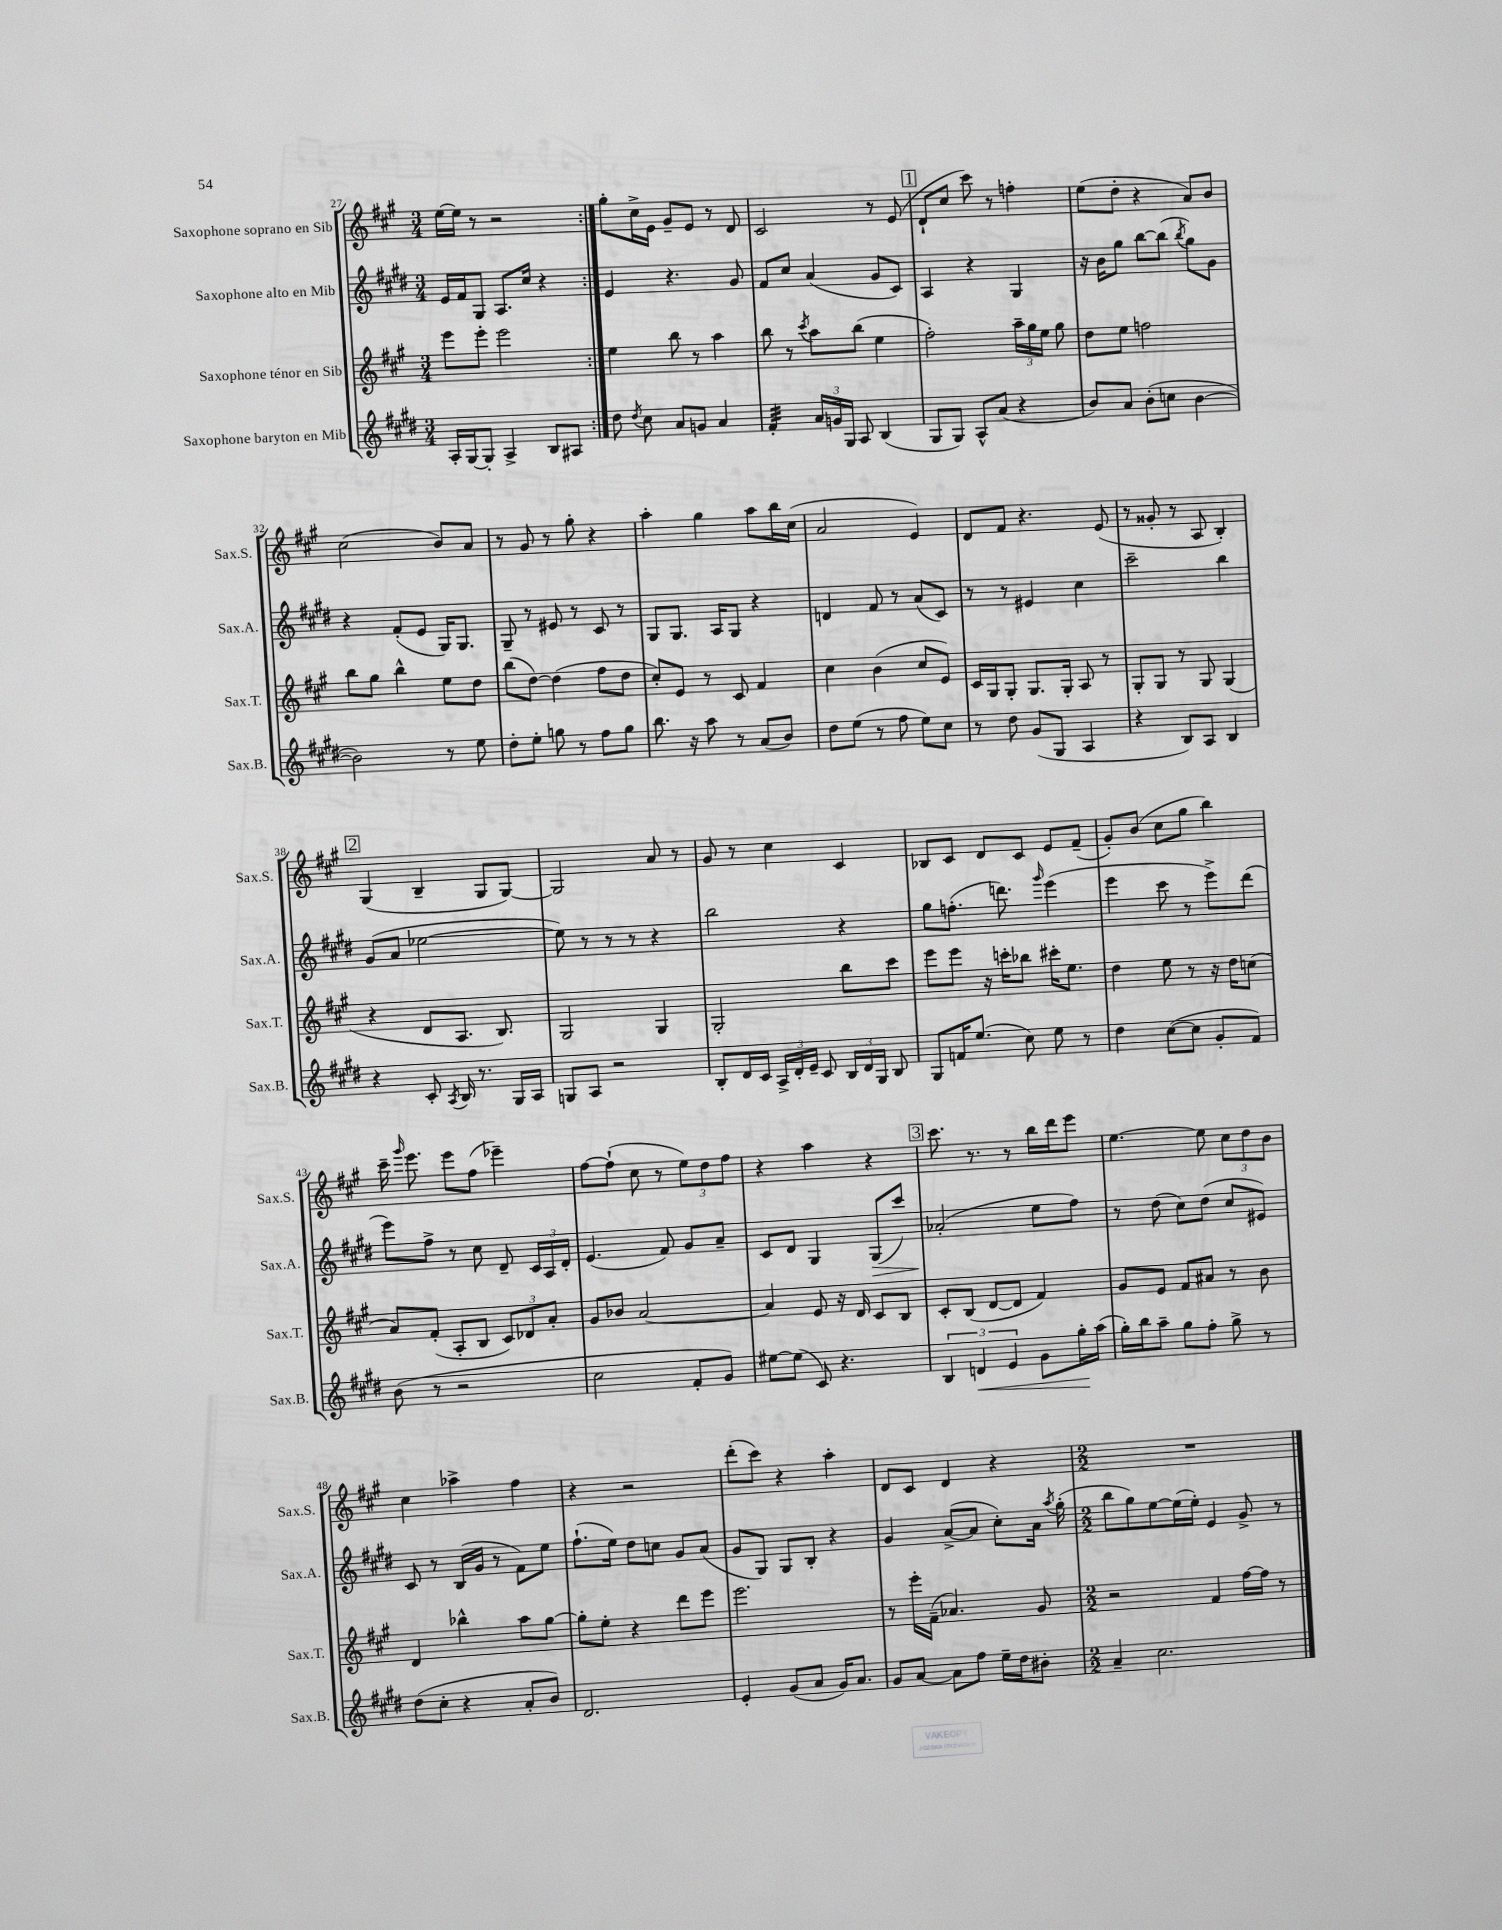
<<
\new StaffGroup <<
\new Staff = "s0" \with { instrumentName = "Saxophone soprano en Sib" shortInstrumentName = "Sax.S." } {
    \clef treble \key a \major \numericTimeSignature \time 3/4
    \autoBeamOff \repeat volta 2 { e''16[~ e''16] r8 r2 | }
    gis''8[-. cis''16-> e'16] gis'8[-- e'8] r8 d'8 |
    cis'2 r8 e'8( |
    \mark \markup { \box "1" } d'8[-! cis''8] cis'''8) r8 f''4-. |
    e''8[( d''8]-. r4 a'8[) b'8] |
    cis''2( b'8[) a'8] |
    r8 gis'8 r8 gis''8-. r4 |
    a''4-. gis''4 a''8[ b''16 cis''16]( |
    a'2 e'4) |
    d'8[ fis'8] r4. e'8( |
    r8 gisis'8-. r8 a8 b4-.) |
    \mark \markup { \box "2" } gis4( b4-- gis8[ gis8]~) |
    gis2 a'8 r8 |
    gis'8 r8 cis''4 cis'4 |
    bes8[ cis'8] d'8[ cis'8] e'8[ fis'8]--( |
    gis'8[-.) b'8]( cis''8[ gis''8] b''4) |
    cis'''16-- \grace { gis'''16 } e'''8. e'''8[ fis''8]( ees'''4--) |
    fis''8[~ fis''8]-!( cis''8 r8 \tuplet 3/2 { e''8[) d''8 fis''8] } |
    r4 a''4 r4 |
    \mark \markup { \box "3" } cis'''8. r8. r8 b''16[ d'''16 e'''8] |
    e''4.~ e''8 \tuplet 3/2 { cis''8[ d''8 b'8] } |
    cis''4 aes''4-> fis''4 |
    r4 r2 |
    d'''8[-.( cis'''8]) r4 a''4-. |
    d'8[ cis'8] d'4 r4 |
    \numericTimeSignature \time 2/2 R1 \bar "|." |
}
\new Staff = "s1" \with { instrumentName = "Saxophone alto en Mib" shortInstrumentName = "Sax.A." } {
    \clef treble \key e \major \numericTimeSignature \time 3/4
    \autoBeamOff \repeat volta 2 { e'16[ fis'16 gis8] a8.[ cis''16] r4 | }
    e'4 r4. gis'8 |
    fis'8[ cis''8] a'4( gis'8[ cis'8]) |
    \mark \markup { \box "1" } a4 r4 gis4 |
    r16 b'16[ gis''8] b''8[~ b''8]( \acciaccatura { b''8 } gis''8[) gis'8] |
    r4 fis'8[-.( e'8] gis16[) gis8.] |
    gis8-- r8 eis'8 r8 cis'8 r8 |
    gis8[ gis8.] a16[ gis8] r4 |
    d'4 fis'8 r8 a'8[( cis'8]) |
    r8 r8 eis'4 cis''4 |
    cis'''2-- b''4 |
    \mark \markup { \box "2" } gis'8[( a'8] ees''2~ |
    ees''8) r8 r8 r8 r4 |
    b''2 r4 |
    gis''8[ f''8.]-.( d'''8.) \grace { gis'''16 } e'''4( |
    e'''4 cis'''8 r8 e'''8[->) dis'''8]( |
    e'''8[) fis''8]-> r8 cis''8 dis'8-- \tuplet 3/2 { cis'16[ a16 dis'16]-. } |
    e'4.( fis'8) gis'8[ a'8]-- |
    cis'8[ dis'8] gis4 gis8[\>( cis'''8]) |
    \mark \markup { \box "3" } aes'2-.\!( e''8[ fis''8]) |
    r8 dis''8( cis''8[) dis''8]( cis''8[ eis'8]) |
    cis'8 r8 b16[( gis'16] r8 fis'8[) e''8] |
    fis''8.[-!( e''16]) dis''8[ c''8] gis'8[ a'8]( |
    gis'8[ gis8]) gis8[ b8]-. r4 |
    gis'4 a'8[~->( a'8] cis''8[-.) a'16] \acciaccatura { a''8 } gis''16-.( |
    \numericTimeSignature \time 2/2 b''8[ gis''8) e''8~ e''16( e''16]-.) e'4 gis'8-> r8 \bar "|." |
}
\new Staff = "s2" \with { instrumentName = "Saxophone ténor en Sib" shortInstrumentName = "Sax.T." } {
    \clef treble \key a \major \numericTimeSignature \time 3/4
    \autoBeamOff \repeat volta 2 { e'''8[ e'''8]-. e'''2 | }
    e''4 b''8 r8 a''4 |
    b''8 r8 \acciaccatura { cis'''8 } a''8[ b''8]( e''4 |
    \mark \markup { \box "1" } fis''2-.) \tuplet 3/2 { a''16[-- gis''16 e''16] } gis''8 |
    d''8[ e''8] f''2 |
    b''8[ gis''8] b''4-^ e''8[ d''8] |
    b''8[( d''8]~) d''4( fis''8[ d''8] |
    cis''8[-.) e'8] r8 cis'8 fis'4 |
    cis''4 b'4( cis''8[ e'8]) |
    cis'16[ gis16 gis8]-. gis8.[ gis16]-. a8 r8 |
    gis8[-. gis8] r8 gis8 gis4( |
    \mark \markup { \box "2" } r4 d'8[ a8.] b8.) |
    gis2 gis4 |
    gis2-. b''8[ cis'''8] |
    e'''8[ e'''8] r16 c'''16[-. bes''8] cis'''16[-. e''8.] |
    d''4 e''8 r8 r16 d''16[ c''8]( |
    a'8[) fis'8]-.( a8[-. b8] \tuplet 3/2 { cis'8[) des'8 a'8]-. } |
    gis'8[ bes'8] a'2~ |
    a'4 e'8 r16 d'16 cis'8[ b8] |
    \mark \markup { \box "3" } cis'8[-. b8]( d'8[~ d'8] fis'4) |
    gis'8[ e'8] fis'8[ ais'8] r8 b'8 |
    d'4 bes''4-^ a''8[ gis''8]~ |
    gis''8[-. e''8]-. r4 d'''8[ e'''8] |
    e'''2. |
    r8 e'''16[-. fis'16]--( aes'4.) gis'8 |
    \numericTimeSignature \time 2/2 r2 fis'4 fis''16[~ fis''16] r8 \bar "|." |
}
\new Staff = "s3" \with { instrumentName = "Saxophone baryton en Mib" shortInstrumentName = "Sax.B." } {
    \clef treble \key e \major \numericTimeSignature \time 3/4
    \autoBeamOff \repeat volta 2 { a16[-. gis16~ gis8]-. a4-> b8[ ais8] | }
    dis''8 \acciaccatura { dis''8 } cis''8 a'8[ g'8] a'4 |
    fis'4:32-. \tuplet 3/2 { a'16[ g'16 gis16] } a8 b4( |
    \mark \markup { \box "1" } gis8[ gis8]) a8[-^ a'8]( r4 |
    b'8[) a'8] b'8[-.( c''8] b'4~ |
    b'2) r8 e''8 |
    dis''8[-. e''8]-. g''8 r8 fis''8[ g''8] |
    b''8. r16 a''8 r8 a'8[( b'8]) |
    dis''8[ e''8]( r8 fis''8 e''8[) cis''8] |
    r8 dis''8 gis'8[( gis8] a4 |
    r4 b8[) a8] b4 |
    \mark \markup { \box "2" } r4 cis'8-. \acciaccatura { a8 } b16 r8. gis16[ a16] |
    g8[ a8] r2 |
    b8[-. dis'16 cis'16] \tuplet 3/2 { a16[-> dis'16-. e'16]-- } cis'8 \tuplet 3/2 { b16[ dis'16 gis16] } b8 |
    gis8[ f'16 e''8.]( cis''8) e''8 r8 |
    dis''4 cis''8[~( cis''8] gis'8[-. fis'8]) |
    b'8( r8 r2 |
    cis''2 fis'8[-. gis'8]) |
    eis''8[~ eis''8]( cis'8) r4. |
    \mark \markup { \box "3" } \tuplet 3/2 { b4 d'4\< e'4 } gis'8[ gis''16-.\! a''16]( |
    gis''16[-.) b''16 a''8]-- gis''8[ fis''8]-. gis''8-> r8 |
    dis''8[( cis''8]-. r4 a'8[-. b'8]) |
    dis'2. |
    e'4-. gis'8[( a'8] gis'16[) a'8.] |
    gis'8[ a'8]~ a'8[ fis''8] e''16[-- dis''16 bis'8]-. |
    \numericTimeSignature \time 2/2 a'4-- cis''2. \bar "|." |
}
>>
>>
\layout { \context { \Score currentBarNumber = #27 } }
